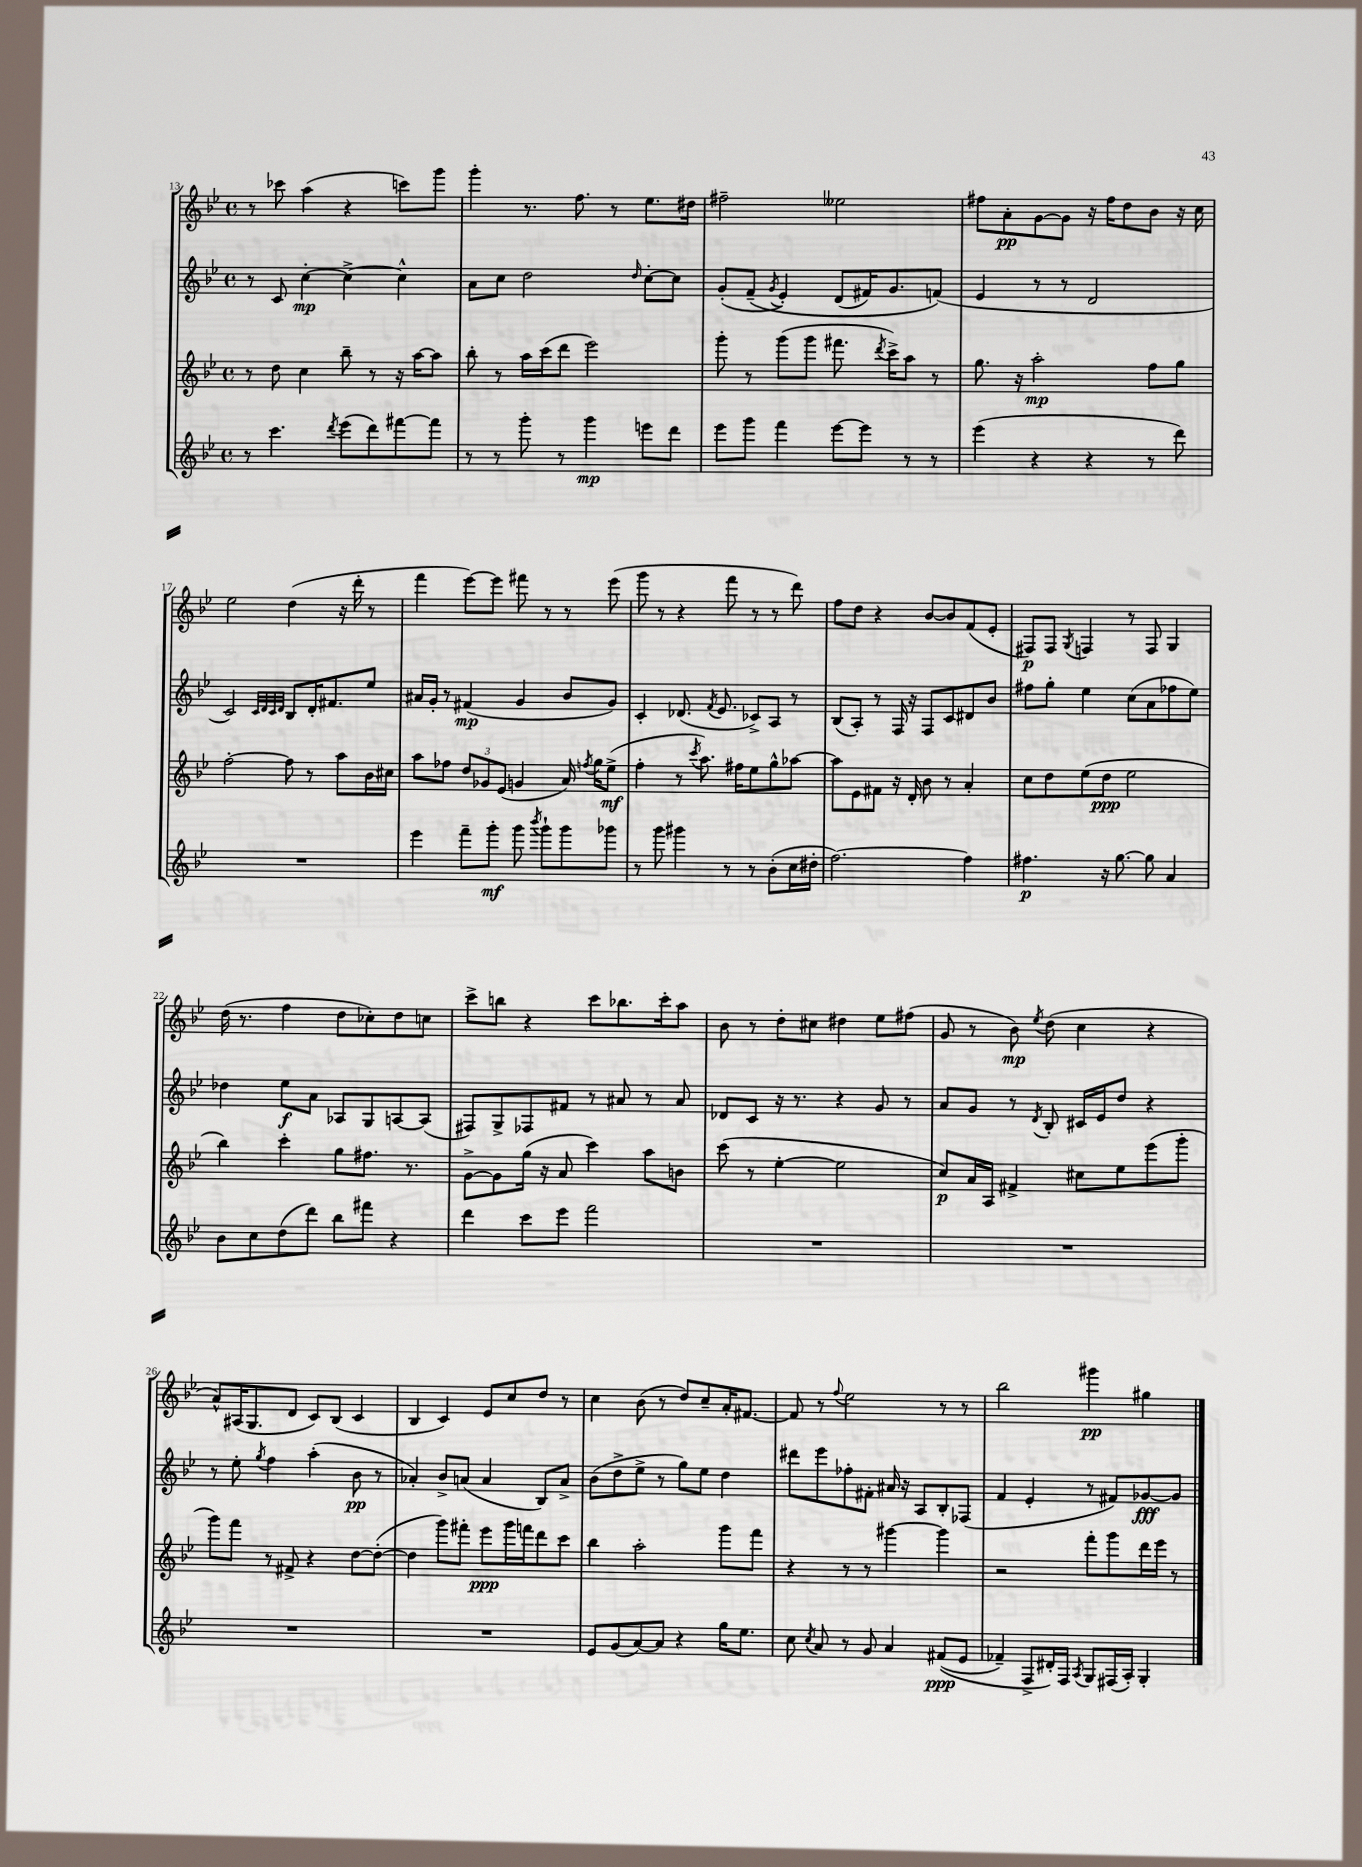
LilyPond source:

<<
\new StaffGroup <<
\new Staff = "s0" {
    \clef treble \key bes \major \defaultTimeSignature \time 4/4
    \autoBeamOff r8 ces'''8 a''4( r4 c'''8[) g'''8] |
    g'''4-. r8. f''8. r8 ees''8.[ dis''16] |
    fis''2-- eeses''2 |
    fis''8[ a'8-.\pp g'8~ g'8] r16 fis''16[ d''8 bes'8] r16 c''16 |
    ees''2 d''4( r16 d'''16-. r8 |
    f'''4 ees'''8[~) ees'''8] fis'''8 r8 r8 ees'''8( |
    g'''8 r8 r4 f'''8 r8 r8 d'''8) |
    f''8[ d''8] r4 bes'8[~ bes'8 f'8( ees'8]-. |
    fis8[\p) fis8] \acciaccatura { g8 } f4 r8 f8 g4 |
    d''16( r8. f''4 d''8[ ces''8-.) d''8 c''8] |
    c'''8[-> b''8] r4 c'''8[ bes''8. c'''16-. a''8] |
    bes'8 r8 d''8[-. cis''8] dis''4 ees''8[ fis''8]( |
    g'8 r8 bes'8\mp) \acciaccatura { ees''8 } d''8( c''4 r4 |
    a'8[-^) ais16( g8. d'8] c'8[) bes8]( c'4 |
    bes4 c'4) ees'8[ c''8 d''8] r8 |
    c''4 bes'8( r8 d''8[) c''8-- a'16-. fis'8.]~ |
    fis'8 r8 \appoggiatura { f''8 } ees''2 r8 r8 |
    bes''2 gis'''4\pp gis''4 \bar "|." |
}
\new Staff = "s1" {
    \clef treble \key bes \major \defaultTimeSignature \time 4/4
    \autoBeamOff r8 c'8 c''4~-.\mp c''4~-> c''4-^ |
    a'8[ c''8] d''2 \grace { d''16 } c''8[~-. c''8] |
    g'8[-.( f'8]--\( \acciaccatura { g'8 } ees'4-.) d'8[( fis'16) g'8. f'8](\) |
    ees'4 r8 r8 d'2 |
    c'2) \grace { c'32[ d'32 c'32 d'32] } bes8[ d'16-. fis'8. ees''8] |
    ais'16[ g'16]-. r8 fis'4\mp( g'4 bes'8[ g'8]) |
    c'4-. des'8.( \acciaccatura { f'8 } ees'8. ces'8[->) a8] r8 |
    bes8[( a8]-.) r8 f16 r16 f8[ c'8 dis'8 bes'8] |
    fis''8[ g''8]-. ees''4 c''8[( a'8 fes''8 ees''8]) |
    des''4 ees''8[\f a'8] aes8[ g8 a8~ a8]( |
    fis8[) g8-> fes8 fis'8] r8 ais'8 r8 ais'8 |
    des'8[ c'8] r16 r8. r4 g'8 r8 |
    a'8[ g'8] r8 \acciaccatura { d'8 } bes8-. cis'16[ ees'16 d''8] r4 |
    r8 ees''8-. \acciaccatura { g''8 } f''4 a''4-.( bes'8\pp r8 |
    aes'4-.) bes'8[-> a'8]( a'4 bes8[) a'8]-> |
    bes'8[( d''8-> ees''8]-> r8 g''8[) ees''8] d''4 |
    dis'''8[ ees'''8 fes''8-. fis'8]-. ais'16 r16 a8[ bes8-. fes8]( |
    f'4 ees'4-. r8 fis'8[) ges'8~\fff ges'8] \bar "|." |
}
\new Staff = "s2" {
    \clef treble \key bes \major \defaultTimeSignature \time 4/4
    \autoBeamOff r8 d''8 c''4 bes''8-- r8 r16 a''16[~ a''8] |
    bes''8-. r8 a''16[ c'''16( d'''8] ees'''2) |
    g'''8-. r8 g'''8[( g'''8] fis'''8. \acciaccatura { d'''8 } c'''16[->) a''8] r8 |
    g''8. r16 a''2-.\mp f''8[ g''8] |
    f''2~-. f''8 r8 a''8[ bes'16 cis''16] |
    a''8[ fes''8] \tuplet 3/2 { d''8[ ges'8 ees'8]( } g'4 a'16) \acciaccatura { f''8 } g''16[ ees''8]->\mf( |
    f''4-. r8 \acciaccatura { c'''8 } a''8.) fis''16[ ees''8 g''8-^ aes''8]~ |
    aes''8[ ees'8 fis'8] r16 d'16-. bes'8 r8 a'4-. |
    c''8[ d''8 ees''8( d''8]\ppp ees''2 |
    bes''4) c'''4-. g''8[ fis''8.] r8. |
    g'8[~-> g'8 g''16]( r16 a'8 c'''4) a''8[ b'8] |
    c'''8( r8 ees''4~-. ees''2 |
    c''8[\p) a'16 a16] fis'4-> cis''8[ ees''8 ees'''8( g'''8]-. |
    g'''8[) f'''8] r8 fis'8-> r4 d''8[~ d''8]~-.( |
    d''4 g'''8[) fis'''8]-. ees'''8[\ppp g'''16 f'''16 d'''8 c'''8] |
    bes''4 a''2-. g'''8[ f'''8] |
    r4 r8 r8 gis'''4~ gis'''4 |
    r2 f'''8[-. g'''8 d'''16 ees'''16] r8 \bar "|." |
}
\new Staff = "s3" {
    \clef treble \key bes \major \defaultTimeSignature \time 4/4
    \autoBeamOff r8 c'''4. \acciaccatura { d'''8 } ees'''8[( d'''8) fis'''8~ fis'''8] |
    r8 r8 g'''8-. r8 g'''4\mp e'''8[ d'''8] |
    ees'''8[ g'''8] f'''4 ees'''8[~ ees'''8] r8 r8 |
    ees'''4( r4 r4 r8 d'''8) |
    R1 |
    ees'''4 f'''8[-- g'''8]-.\mf g'''8 \acciaccatura { bes'''8 } g'''8[-! g'''8 ges'''8] |
    r8 g'''8 gis'''4 r8 r8 bes'8[-.( c''16 dis''16]-. |
    f''2.~) f''4 |
    fis''4.\p r16 g''8.~ g''8 a'4 |
    bes'8[ c''8 d''8( d'''8]) bes''8[ fis'''8] r4 |
    d'''4 c'''8[ ees'''8] f'''2 |
    R1 |
    R1 |
    R1 |
    R1 |
    ees'8[ g'8( a'8~) a'8] r4 g''16[ ees''8.] |
    c''8 \acciaccatura { c''8 } a'8 r8 g'8 a'4 fis'8[\ppp(\( ees'8] |
    fes'4--) f8[-> dis'16-.\) f16] \acciaccatura { a8 } g8[ fis16( a16]-.) g4-. \bar "|." |
}
>>
>>
\layout { \context { \Score currentBarNumber = #13 } }
